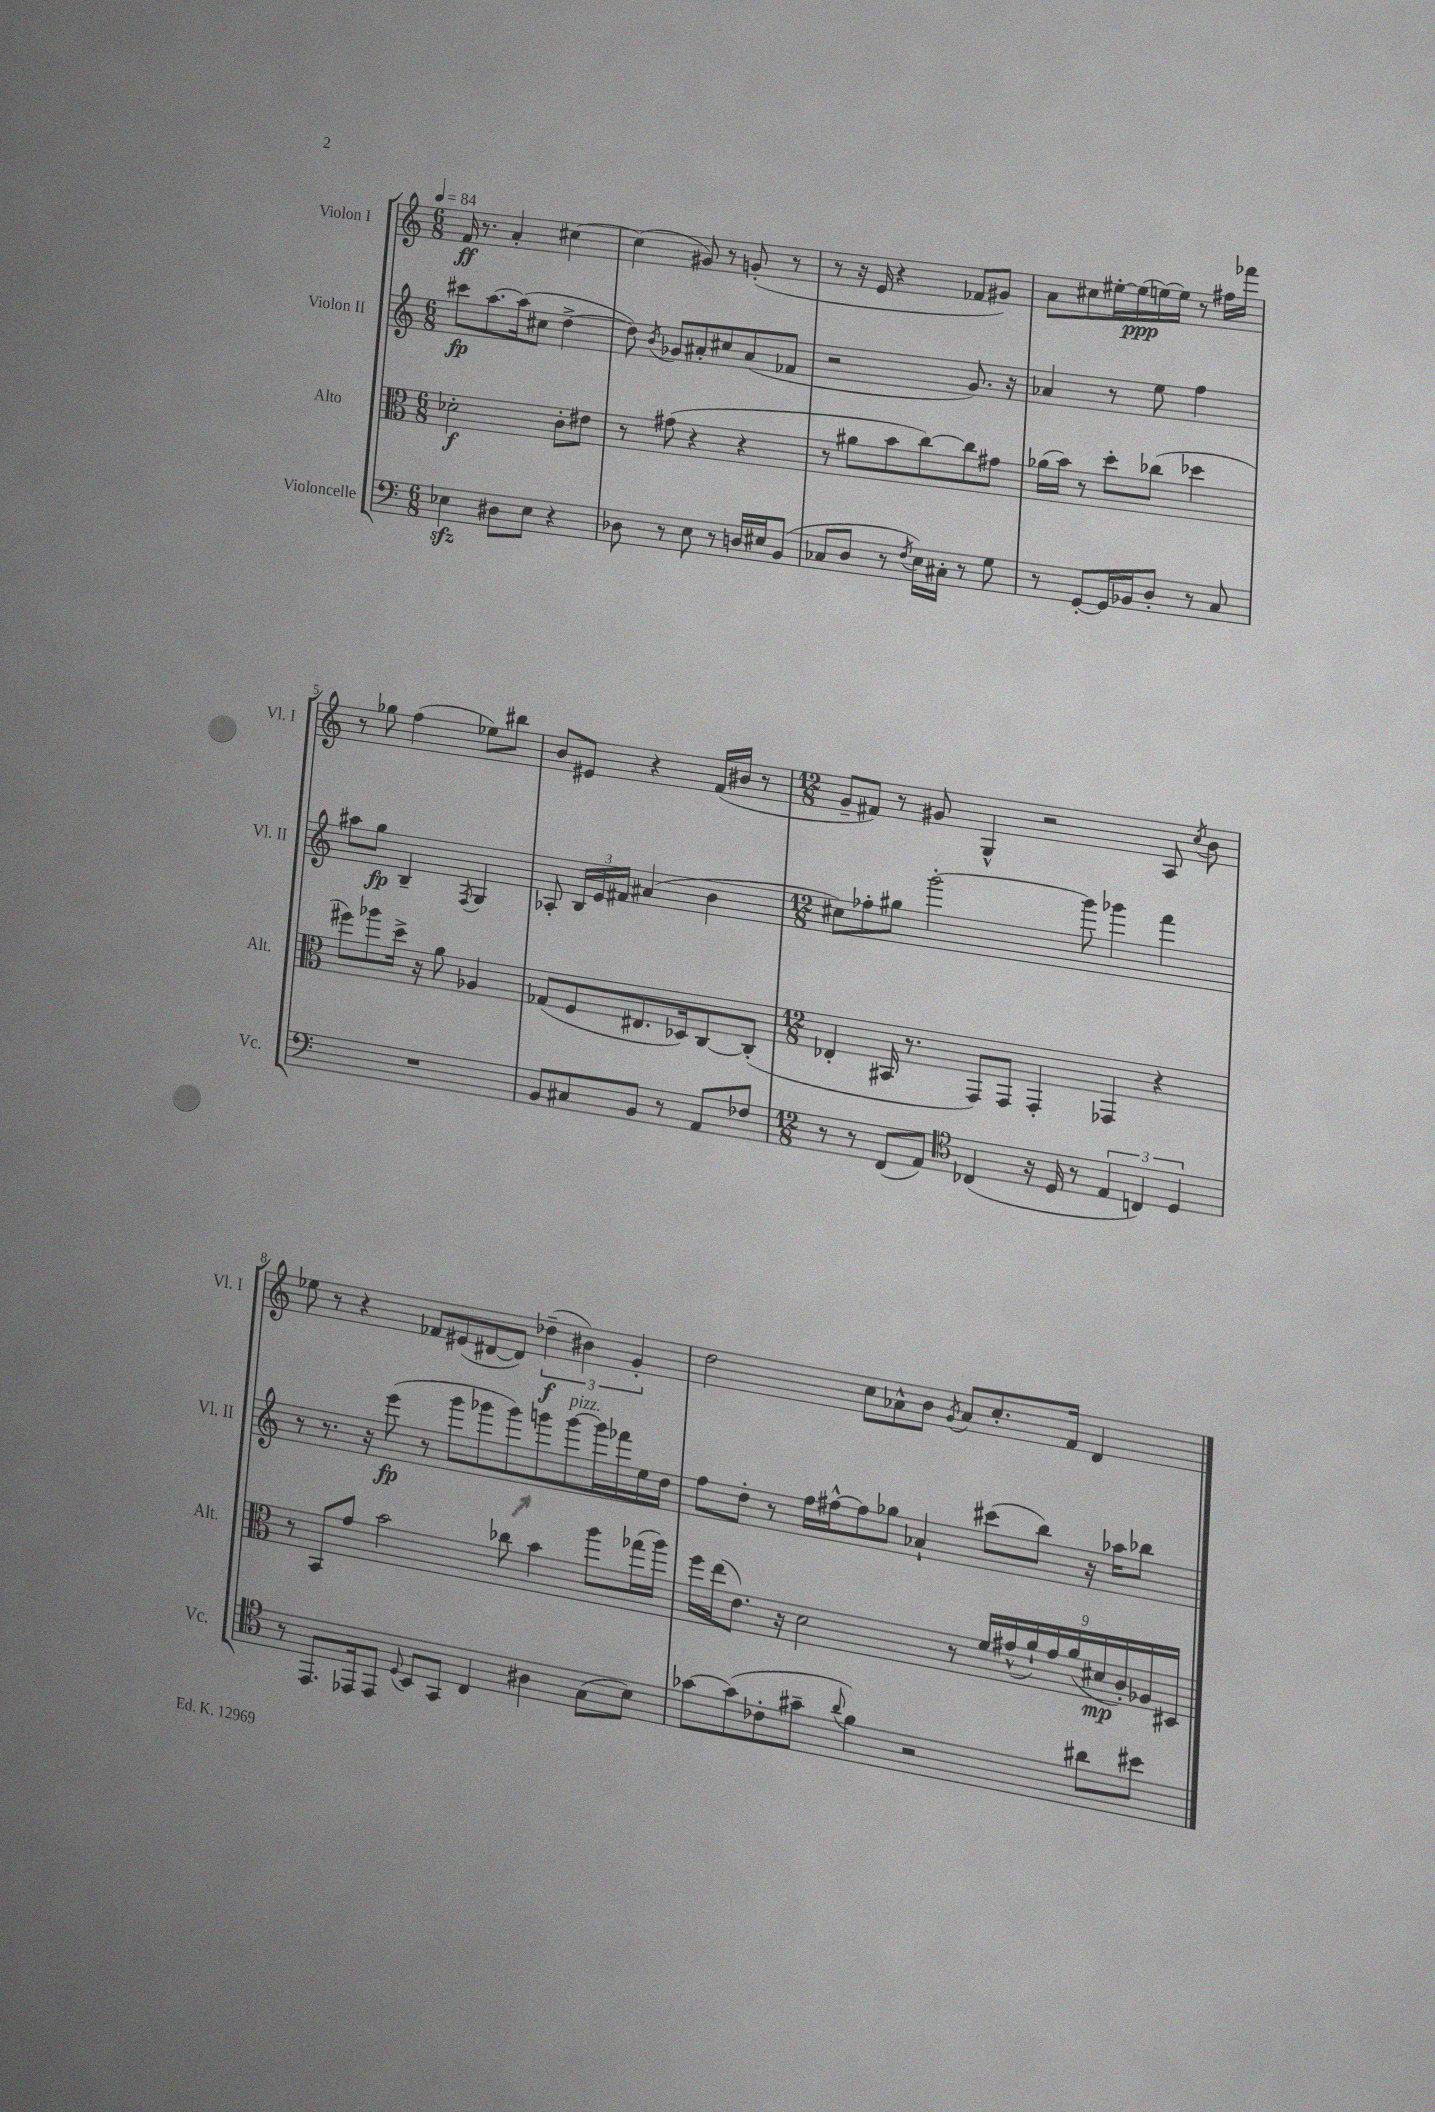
<<
\new StaffGroup <<
\new Staff = "s0" \with { instrumentName = "Violon I" shortInstrumentName = "Vl. I" } {
    \clef treble \key c \major \numericTimeSignature \time 6/8 \tempo 4 = 84
    \autoBeamOff f'16\ff r8. a'4-. cis''4~ |
    cis''4( gis'8) r8 g'8-.( r8 |
    r8 r16 e'16 r4 fes'8[ gis'8]) |
    a'8[ cis''8 eis''16~-. eis''16\ppp( e''16~) e''16] r8 fis''16[ fes'''16] |
    r8 ges''8 f''4( ees''8[) bis''8] |
    b'8[ eis'8] r4 f'16[( bis'16] r8 |
    \numericTimeSignature \time 12/8 g'8[-- fis'8]) r8 gis'8 g4-^ r2 a8 \acciaccatura { c''8 } b'8 |
    ees''8 r8 r4 fes'8[ eis'8( dis'8~ dis'8]) \tuplet 3/2 { des''4--\f( bis'4) g'4-. } |
    d''2 c''8[ aes'8-^ b'8] \acciaccatura { g'8 } aes'8[ c''8.-. f'16] d'4 \bar "|." |
}
\new Staff = "s1" \with { instrumentName = "Violon II" shortInstrumentName = "Vl. II" } {
    \clef treble \key c \major \numericTimeSignature \time 6/8
    \autoBeamOff cis'''8[\fp a''8.~ a''16( cis''8] d''4~-> |
    d''8) \acciaccatura { b'8 } ges'8[ ais'8-. cis''8 ais'8( fes'8] |
    r2 g'8.) r16 |
    aes'4 r8 e''8 f''4 |
    ais''8[ g''8]\fp b4-- \acciaccatura { f8 } g4 |
    aes8-. \tuplet 3/2 { b16[ e'16 fis'16] } ais'4( b'4 |
    \numericTimeSignature \time 12/8 cis''8[) fes''8-. gis''8] g'''2~-. g'''8 ges'''4 f'''4 |
    r8 r8. r16 e'''8\fp( r8 g'''8[ ges'''8 ges'''8) g'''8 g'''8~^\markup { \italic "pizz." } g'''16 fes'''16 e''16 d''16] |
    f''8[ d''8]-. r8 f''16[ fis''16~-^ fis''8 ges''8] aes'4-! cis'''8[( b''8]) r16 aes''16[ bes''8] \bar "|." |
}
\new Staff = "s2" \with { instrumentName = "Alto" shortInstrumentName = "Alt." } {
    \clef alto \key c \major \numericTimeSignature \time 6/8
    \autoBeamOff des'2-.\f c'8[-. eis'8] |
    r8 gis'8( r4 r4 |
    r8 ais'8[ b'8 c''8~) c''8 gis'8] |
    aes'16[( b'16]) r8 d''8[-. ces''8]( des''4 |
    fis''8[) aes''8 d''16]-> r16 a'8 aes4 |
    ges8[( f8 eis8. des16) c8~ c8]-.( |
    \numericTimeSignature \time 12/8 ees4-. bis,16 r8. g,8[) g,8] g,4-. ges,4 r4 |
    r8 b,8[ g'8] b'2 ces''8 b'4 a''8[ ges''16( a''16]) |
    f''16[ e''16( e'8.]) r16 d'2 r8 \tuplet 9/8 { f'16[ gis'16-^( a'16-!) gis'16 a'16( dis'16\mp c'16-.) aes16 dis16] } \bar "|." |
}
\new Staff = "s3" \with { instrumentName = "Violoncelle" shortInstrumentName = "Vc." } {
    \clef bass \key c \major \numericTimeSignature \time 6/8
    \autoBeamOff ees4\sfz dis8[ ees8] r4 |
    des8 r8 e8 r8 d16[ eis16 b,8]( |
    ces8[ d8] r8 \acciaccatura { f8 } e16[) cis16]-. r8 g8 |
    r8 g,8[~-. g,16 bes,16 d8]-. r8 c8 |
    R2. |
    b,8[ cis8 b,8] r8 a,8[ fes8] |
    \numericTimeSignature \time 12/8 r8 r8 f,8[( a,8]) \clef tenor ces4( r16 d16 r8 \tuplet 3/2 { e4 c4) d4 } |
    r8 e,8.[ ees,16 ees,8] \appoggiatura { d8 } b,8[ g,8] c4 ais4 g8[( b8]) |
    ges'8[~ ges'8( ces'8-. gis'8]-- \appoggiatura { a'8 } f'4) r2 ais'8[ bis'8] \bar "|." |
}
>>
>>
